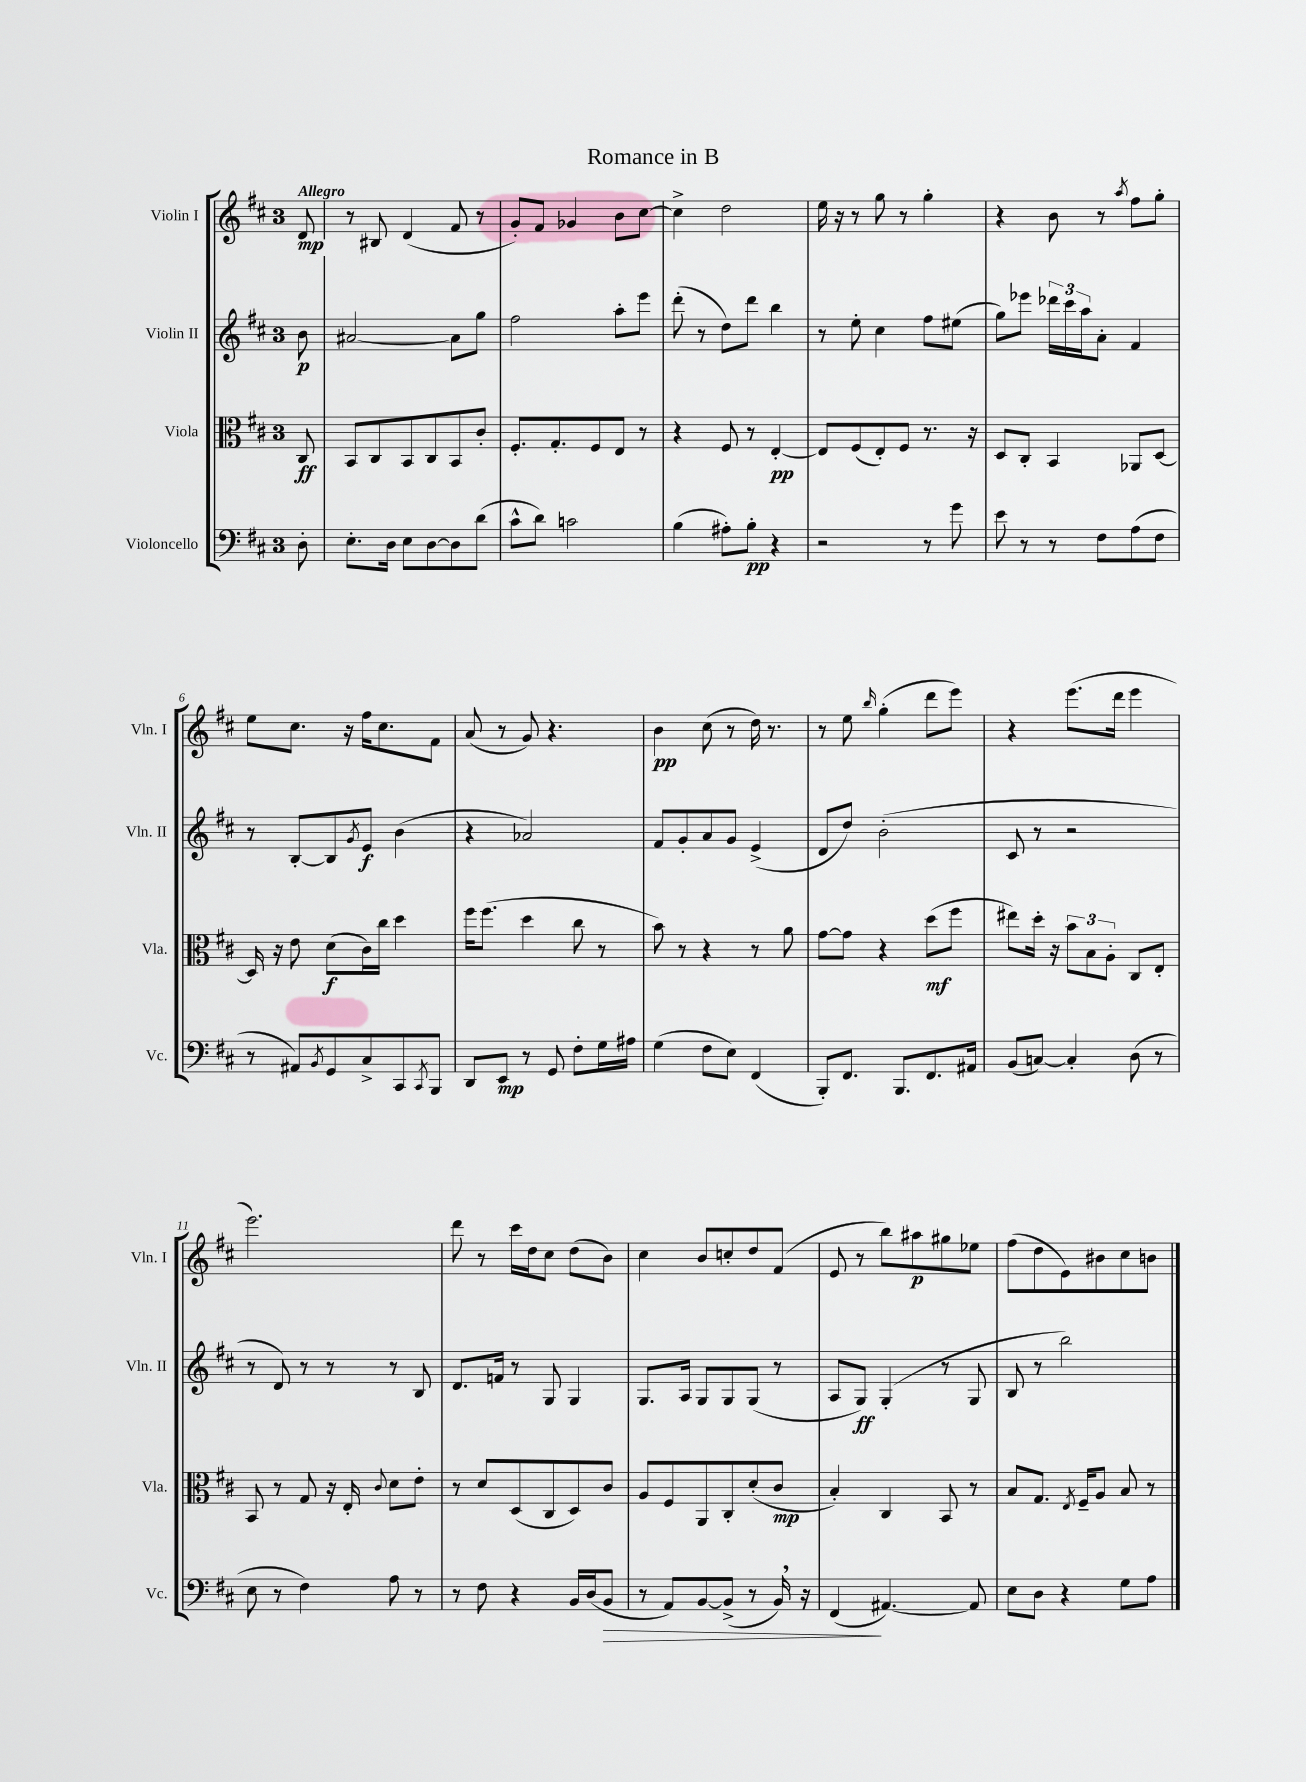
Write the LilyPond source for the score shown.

\header { title = "Romance in B" }
<<
\new StaffGroup <<
\new Staff = "s0" \with { instrumentName = "Violin I" shortInstrumentName = "Vln. I" } {
    \clef treble \key d \major \once \override Staff.TimeSignature.style = #'single-digit \time 3/4 \partial 8 \tempo "Allegro"
    d'8\mp |
    r8 bis8 d'4( fis'8 r8 |
    g'8-.) fis'8 ges'4 b'8 cis''8~ |
    cis''4-> d''2 |
    e''16 r16 r8 g''8 r8 g''4-. |
    r4 b'8 r8 \acciaccatura { a''8 } fis''8 g''8-. |
    e''8 cis''8. r16 fis''16 cis''8. fis'8 |
    a'8( r8 g'8) r4. |
    b'4\pp cis''8( r8 d''16) r8. |
    r8 e''8 \grace { b''16 } g''4-.( d'''8 e'''8) |
    r4 e'''8.( d'''16 e'''4 |
    e'''2.) |
    d'''8 r8 cis'''16 d''16 cis''8 d''8( b'8) |
    cis''4 b'8 c''8-. d''8 fis'8( |
    e'8 r8 b''8) ais''8\p gis''8 ees''8 |
    fis''8( d''8 e'8) bis'8 cis''8 b'8 \bar "|." |
}
\new Staff = "s1" \with { instrumentName = "Violin II" shortInstrumentName = "Vln. II" } {
    \clef treble \key d \major \once \override Staff.TimeSignature.style = #'single-digit \time 3/4 \partial 8
    b'8\p |
    ais'2~ ais'8 g''8 |
    fis''2 a''8-. e'''8 |
    d'''8-.( r8 d''8) d'''8 b''4 |
    r8 e''8-. cis''4 fis''8 eis''8( |
    g''8) ees'''8 \tuplet 3/2 { des'''16 cis'''16 a''16 } a'8-. fis'4 |
    r8 b8~-. b8 \acciaccatura { g'8 } e'8\f b'4( |
    r4 aes'2) |
    fis'8 g'8-. a'8 g'8 e'4->( |
    d'8 d''8) b'2-.( |
    cis'8 r8 r2 |
    r8 d'8) r8 r8 r8 b8 |
    d'8. f'16 r8 g8 g4 |
    g8. a16 g8 g8 g8( r8 |
    a8 g8\ff) g4-.( r8 g8 |
    b8 r8 b''2) \bar "|." |
}
\new Staff = "s2" \with { instrumentName = "Viola" shortInstrumentName = "Vla." } {
    \clef alto \key d \major \once \override Staff.TimeSignature.style = #'single-digit \time 3/4 \partial 8
    cis8\ff |
    b,8 cis8 b,8 cis8 b,8 cis'8-. |
    fis8.-. g8.-. fis8 e8 r8 |
    r4 fis8 r8 e4~-.\pp |
    e8 fis8( e8-.) fis8 r8. r16 |
    d8 cis8-. b,4 aes,8 d8~ |
    d16 r16 e'8 d'8\f( cis'16) cis''16 d''4 |
    fis''16 fis''8.( d''4 cis''8 r8 |
    b'8) r8 r4 r8 a'8 |
    g'8~ g'8 r4 d''8\mf( fis''8 |
    eis''8) d''16-. r16 \tuplet 3/2 { b'8 b8 a8-. } cis8 e8-. |
    b,8 r8 g8 r16 e16-. \appoggiatura { cis'8 } d'8 e'8-. |
    r8 d'8 d8( cis8 d8) cis'8 |
    a8 fis8 a,8 cis8-. d'8-.( cis'8\mp |
    b4-.) cis4 b,8 r8 |
    b8 g8. \acciaccatura { e8 } fis16-- a8 b8 r8 \bar "|." |
}
\new Staff = "s3" \with { instrumentName = "Violoncello" shortInstrumentName = "Vc." } {
    \clef bass \key d \major \once \override Staff.TimeSignature.style = #'single-digit \time 3/4 \partial 8
    d8-. |
    e8.-. d16 e8 d8~ d8 d'8( |
    cis'8-^ d'8) c'2 |
    b4( ais8-.) b8-.\pp r4 |
    r2 r8 g'8 |
    e'8 r8 r8 fis8 a8( fis8 |
    r8 ais,8) \acciaccatura { b,8 } g,8 cis8-> cis,8 \acciaccatura { cis,8 } b,,8 |
    d,8 e,8\mp r8 g,8 fis8-. g16 ais16 |
    g4( fis8 e8) fis,4( |
    b,,8-.) fis,8. b,,8. fis,8. ais,16 |
    b,8( c8~) c4-. d8( r8 |
    e8 r8 fis4) a8 r8 |
    r8 fis8 r4 b,16 d16( b,8\> |
    r8 a,8) b,8~ b,8->( r8 b,16) \breathe r16 |
    fis,4\!( ais,4.~) ais,8 |
    e8 d8 r4 g8 a8 \bar "|." |
}
>>
>>
